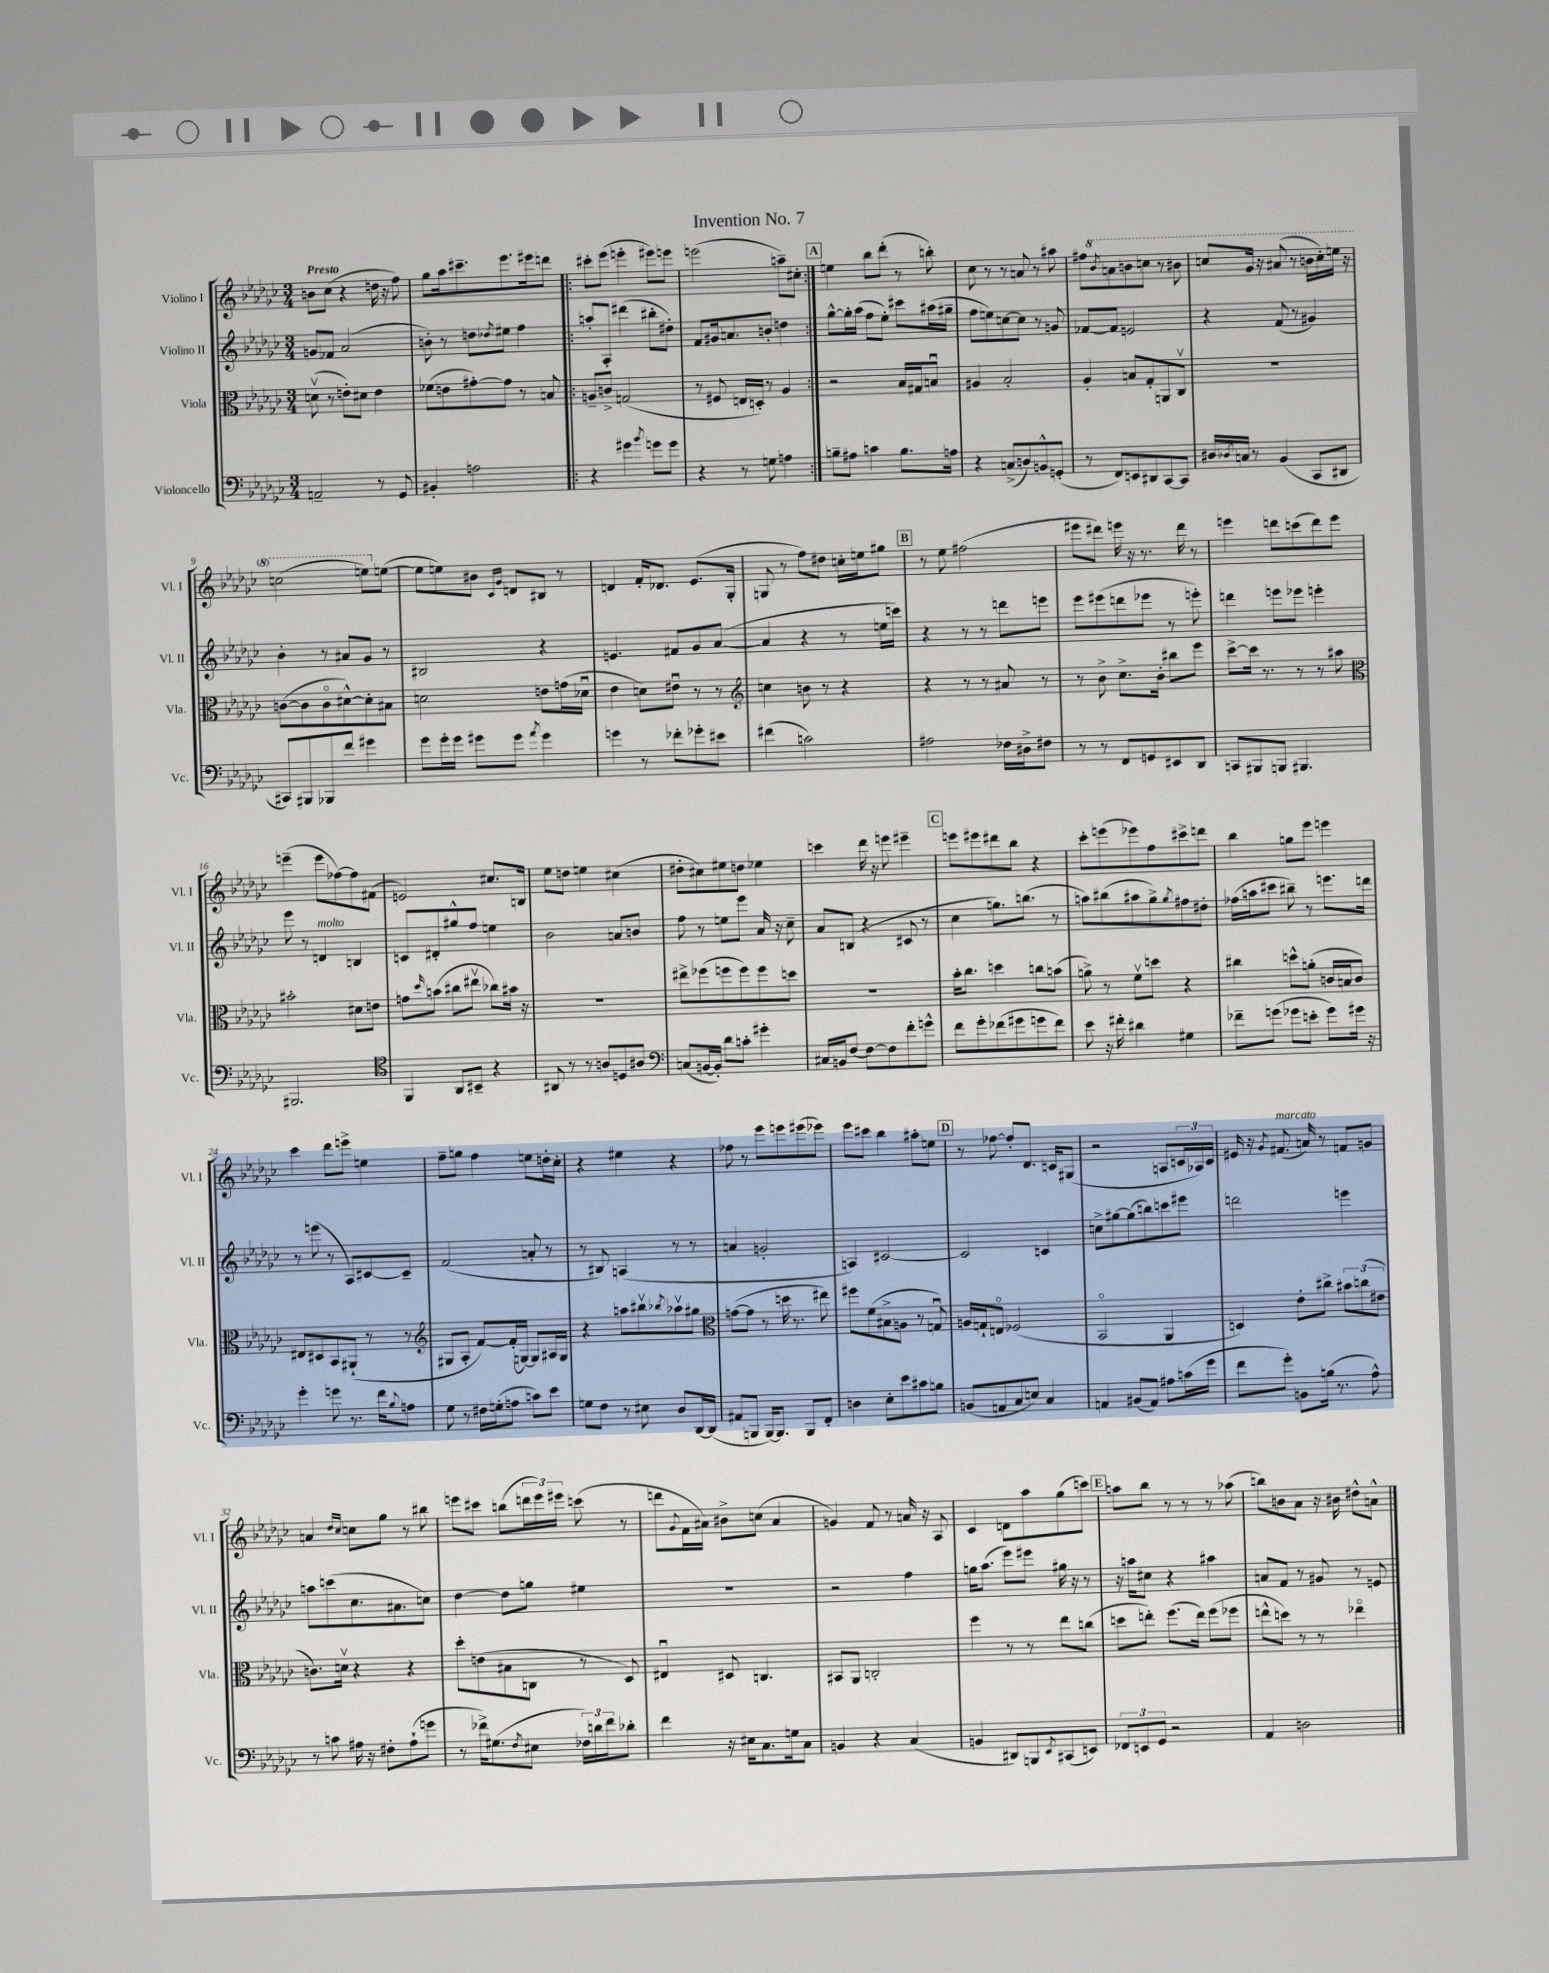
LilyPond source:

\header { title = "Invention No. 7" }
<<
\new StaffGroup <<
\new Staff = "s0" \with { instrumentName = "Violino I" shortInstrumentName = "Vl. I" } {
    \clef treble \key ges \major \numericTimeSignature \time 3/4 \tempo "Presto"
    b'8 ces''8( r4 d''16 r16 f''8) |
    ges''8 aes''16 cis'''8.-- ees'''8. eis'''16 d'''8 |
    \repeat volta 2 { cis'''8-. ees'''8( e'''4-. eis'''8) e'''8 |
    e'''2( a''8--) cis''8-. | }
    \mark \markup { \box "A" } e''4 bes''8 des'''8-.( r8 b''8-.) |
    ces''8 r8 r8 a'8 r8 ais''8 |
    fis''8 \ottava #1 \acciaccatura { bes''8 } a''8 b''8 c'''8 r8 bis''8 |
    c'''8 ges''16 r16 ais''8( r8 b''16 c'''16-.) e'''16 r16 |
    c'''2( e'''8) \ottava #0 e''8~( |
    e''8 e''8) bis'8 \grace { ces'16 ges'16 } d'8 bis8 r8 |
    d'4 f'16-. des'8. ees'8.( ges16-. |
    g8 r8 f''8) dis''8 c''16-. e''16 gis''8 |
    \mark \markup { \box "B" } r8 ees''8 fis''2( |
    eis'''8 dis'''8) e'''16 r16 r8. dis'''16 r8 |
    e'''4 d'''8 c'''8( d'''8) e'''8 |
    e'''4--( e'''8 fes''8~) fes''8 fis'8( |
    e'2) cis''8. b16 |
    ees''8 d''8 e''4 cis''4( |
    dis''8-. cis''8) eis''8 d''8 ees''4 |
    c'''4 des'''16 r16 e'''8 eis'''4-- |
    \mark \markup { \box "C" } e'''8 eis'''8 dis'''8 bes''8 r4 |
    ces'''8-. e'''8( ees'''8) f''8 cis'''8-> d'''8 |
    bes''4 g''8 ees'''8 e'''4 |
    ces'''4 des'''8 e'''8-> e''4 |
    f''8-- g''8 f''4 e''8 d''16-. ces''16-. |
    r4 eis''4 r4 |
    fes''8 r8 ees'''8 e'''8 eis'''8( ees'''8) |
    ees'''8 cis'''8 bes''4 ais''8-. e''8 |
    \mark \markup { \box "D" } r8 fes''8~ fes''8-. des'8. c'16 gis8( |
    r2 a8 \tuplet 3/2 { c'16 aes16) c'16 } |
    eis'16 r16 \acciaccatura { ges'8 } fis'8.^\markup { \italic "marcato" }( a'16) r8 f'8 g'8 |
    a'4 \grace { des''16 ces''16 } c''8 ges''8 r8 bis''8 |
    e'''8 cis'''8 b''8( \tuplet 3/2 { d'''16 e'''16) eis'''16 } c'''8( r8 |
    d'''8 \appoggiatura { ges'8 } f'16 ais'16) bis'8-> c''8( ais'4 |
    g'4) f'8 r8 a'16 r16 aes8 |
    ces'4 d'8 aes''8 ges''8( c'''8) |
    \mark \markup { \box "E" } a''8 bes''8 r8 r8 r8 aes''8( |
    b''8) b'8 aes'8 r16 bis'16 dis''8-^ a'8-^ \bar "|." |
}
\new Staff = "s1" \with { instrumentName = "Violino II" shortInstrumentName = "Vl. II" } {
    \clef treble \key ges \major \numericTimeSignature \time 3/4
    g'8 fes'8 aes'2( |
    b'8-.) r8 d''8 \acciaccatura { des''8 } eis''8 f''4 |
    \repeat volta 2 { a''8-. aes8-. dis'''4( bis''8-. dis''8-.) |
    f'8 gis'16 a'8. b'8-. d''4 | }
    \mark \markup { \box "A" } ges''8~-^ ges''16-. aes''16( f''8 ees''8-.) cis'''8 ais''16( gis''16-- |
    f''8 e''8) c''8~ c''8 r8 g'8 |
    fes'8~ fes'8 e'2 |
    r4 f'8( r8 gis'4) |
    bes'4-. r8 ais'8 ges'8 r8 |
    bis2 r4 |
    e'4. fis'8 ges'8 aes'8~( |
    aes'4 r4 r8 e''16 c'''16) |
    \mark \markup { \box "B" } r4 r8 r8 d'''8 e'''8 |
    ees'''8 eis'''8( d'''8 ees'''8 r8 e'''8-.) |
    d'''4 e'''8 ees'''8 e'''4-. |
    ees'''8 r8 d'4^\markup { \italic "molto" } b4 |
    c'8 dis'8-. gis''8-^ f''8 e''4 |
    bes'2 a'8 b'8 |
    f''8 r8 e''8 ees'''8 aes'16 r16 ces''8-- |
    aes'8 b8( r4 cis'8 r8 |
    \mark \markup { \box "C" } ces''4 g''8.) b''8.( r8 |
    a''8) bis''8( ais''8 ges''8->) \acciaccatura { ges''8 } fis''8 dis''8-. |
    fes''16( a''16 cis'''8 bis''8--) r8 e'''8. d'''16 |
    r8 e'''8( r8 aes8) cis'8~ cis'8-- |
    f'2( a'8-. r8 |
    r8 bis8) a4( r8 r8 |
    a'4 g'2-. |
    a4) cis'2~ |
    \mark \markup { \box "D" } cis'2 c'4 |
    c''8-> gis''8~ gis''8( b''8) c'''8 eis'''8 |
    d'''2 e'''4 |
    a''8 c'''8( ces''8. ais'8. c''8) |
    des''4~ des''8 g''8 eis''4 |
    R2. |
    r2 f''4 |
    g''16 aes''8.( ees'''8) eis'''8 gis''16 r16 r8 |
    \mark \markup { \box "E" } r16 a''16 cis''8 r4 ais''4 |
    a'8 f'8 r8 gis'8 r8 e'8 \bar "|." |
}
\new Staff = "s2" \with { instrumentName = "Viola" shortInstrumentName = "Vla." } {
    \clef alto \key ges \major \numericTimeSignature \time 3/4
    d'8\upbow( r8 e'8-.) dis'8 e'4 |
    fes'8( e'8 gis'8~-.) gis'8 r8 b8 |
    \repeat volta 2 { a8-- c'8-> g2( |
    r8 fis8 e16 d16-.) r8 aes4 | }
    \mark \markup { \box "A" } r2 bes16 gis16 b8\downbow |
    ais4 bes2-. |
    aes4-. b8 ges8-. a,8 ces8\upbow |
    R2. |
    c'8~( c'8 c'8\flageolet dis'8~-^) dis'8-. bis8 |
    d'2 e'8 g'16( des'16\downbow |
    ees'4 d'8) eis'8\downbow r8 r8 |
    \clef treble c''4 b'8 r8 r4 |
    \mark \markup { \box "B" } r4 r8 r8 ais'8 r8 |
    r8 bes'8-> ces''8.-> bes'16-. bis''8 ees'''8 |
    ces'''8~-> ces'''16 r8. r8 r8 ais''8 |
    \clef alto bis'2-. dis'8 e'8 |
    g'8 \grace { des''16 } b'8( cis''8 eis''8\upbow ces''8) bis'16 r16 |
    R2. |
    eis''8-> fes''8( f''8 f''8) f''8 d''8 |
    R2. |
    \mark \markup { \box "C" } bes'16-. ces''8. d''4 c''8 b'8( |
    a'8->) r8 f'8\upbow d''8 r4 |
    cis''4 d''8-^ a'8-.( c'16 b16 c'8) |
    eis8 dis8 bes,8 ais,8-!( r8 r8 |
    \clef treble gis8 aes8-. f'8~) f'16-.( g16~) g8 ais16 g16 |
    r4 a''8 bis''8\upbow \acciaccatura { bes''8 } aes''8\upbow gis''8 |
    \clef alto g'8~( g'8 r8 d''16 r8. eis''8) |
    fis''8 f'8( bis8-> a8 r8 g8\downbow) |
    \mark \markup { \box "D" } a16 g16-! e8\flageolet fes2( |
    bes,2\flageolet aes,4 |
    d4) ees'8-. cis''8-> \tuplet 3/2 { bis'8 c''8( eis'8 } |
    c'8.) d'16\upbow r4 r4 |
    des''8-. e'8( bis8 c8 r8 des8) |
    eis4\downbow dis8 c4. |
    bis,8 aes,8 c2-. |
    f''4 r8 r8 ees''8 c''8( |
    \mark \markup { \box "E" } d''8 e''8-.) f''8.( e''16) f''8( fes''8 |
    e''8-^ d''8) r8 r8 ees''4\flageolet \bar "|." |
}
\new Staff = "s3" \with { instrumentName = "Violoncello" shortInstrumentName = "Vc." } {
    \clef bass \key ges \major \numericTimeSignature \time 3/4
    a,2-- r8 ges,8 |
    bis,4-. a2 |
    \repeat volta 2 { r4 gis'4 \acciaccatura { bes'8 } g'8 g'8 |
    r4 r8 g8 a4 | }
    \mark \markup { \box "A" } b8-- ais8 c'4 b8. a16 |
    r4 c8->( d8) b,8-^ g,8-.( |
    r8 f,8) e,8 dis,8 ces,8~ ces,8 |
    dis16 \acciaccatura { des8 } c16 r8 bes,4( ces,8 dis,8 |
    cis,8) bis,,8 bes,,8 f'8 gis'4 |
    ges'8 ges'16-. ges'16 gis'8 gis'8 \acciaccatura { aes'8 } gis'4 |
    g'4 r8 fes'8-. ges'8-. eis'8 |
    fis'4( c'2) |
    \mark \markup { \box "B" } ais2 fes16 dis16-> fis8 |
    r8 r8 f,8 g,8 eis,8 des,8 |
    c,8 bis,,8 b,,8 bis,,4. |
    bis,,2. |
    \clef tenor f,4 aes,8 bis,8-- r4 |
    ais,8 r8 r8 a8 d8 ais8 |
    \clef bass c8( b,16~ b,16-.) des'8 c'8-. gis'4-. |
    cis16 b,16 f8~ f8~ f8 f'8-. g'8-^ |
    \mark \markup { \box "C" } f'8 ges'8-. fes'8( gis'8 g'8 fes'8) |
    ees'8 r16 fis'16-. dis'4 gis4 |
    fes'8-- g'8( ges'8 e'8-. ges'8) gis'16 r16 |
    ges'4-. g'8 r8. f'16 \appoggiatura { bes8 } a8 |
    ges8 r8 fis16 g16-.( a8 c'8) ees'8 |
    g8 f8 r8 eis8 des8 des,16~ des,16( |
    ais,8 b,,8 b,,16~) b,,8. b,,8 f,8-. |
    d4 ees8-. ees'8 cis'8 b8 |
    \mark \markup { \box "D" } b,8( a,8 ces8 e8) ces4 |
    a,4 bis,8( a,8) ais8 c'16( ges'16 |
    f'8 ges'8-.) b,8 b16( r8. aes8-^) |
    r8 c'8 ais16 r16 fis8-. ais8-!( g'8 |
    r8 fes'16->) gis8.( \acciaccatura { f8 } eis8 \tuplet 3/2 { fes16) d'16 fes'16 } des'8-. |
    f'4 r16 eis16 ces8. g16 ces8 |
    b,4 r4 ces4( |
    b,4 dis,8) b,,8 \acciaccatura { ees,8 } cis,8( e,8) |
    \mark \markup { \box "E" } \tuplet 3/2 { fes,8 e,8 ges,8 } r2 |
    aes,4 d2 \bar "|." |
}
>>
>>
